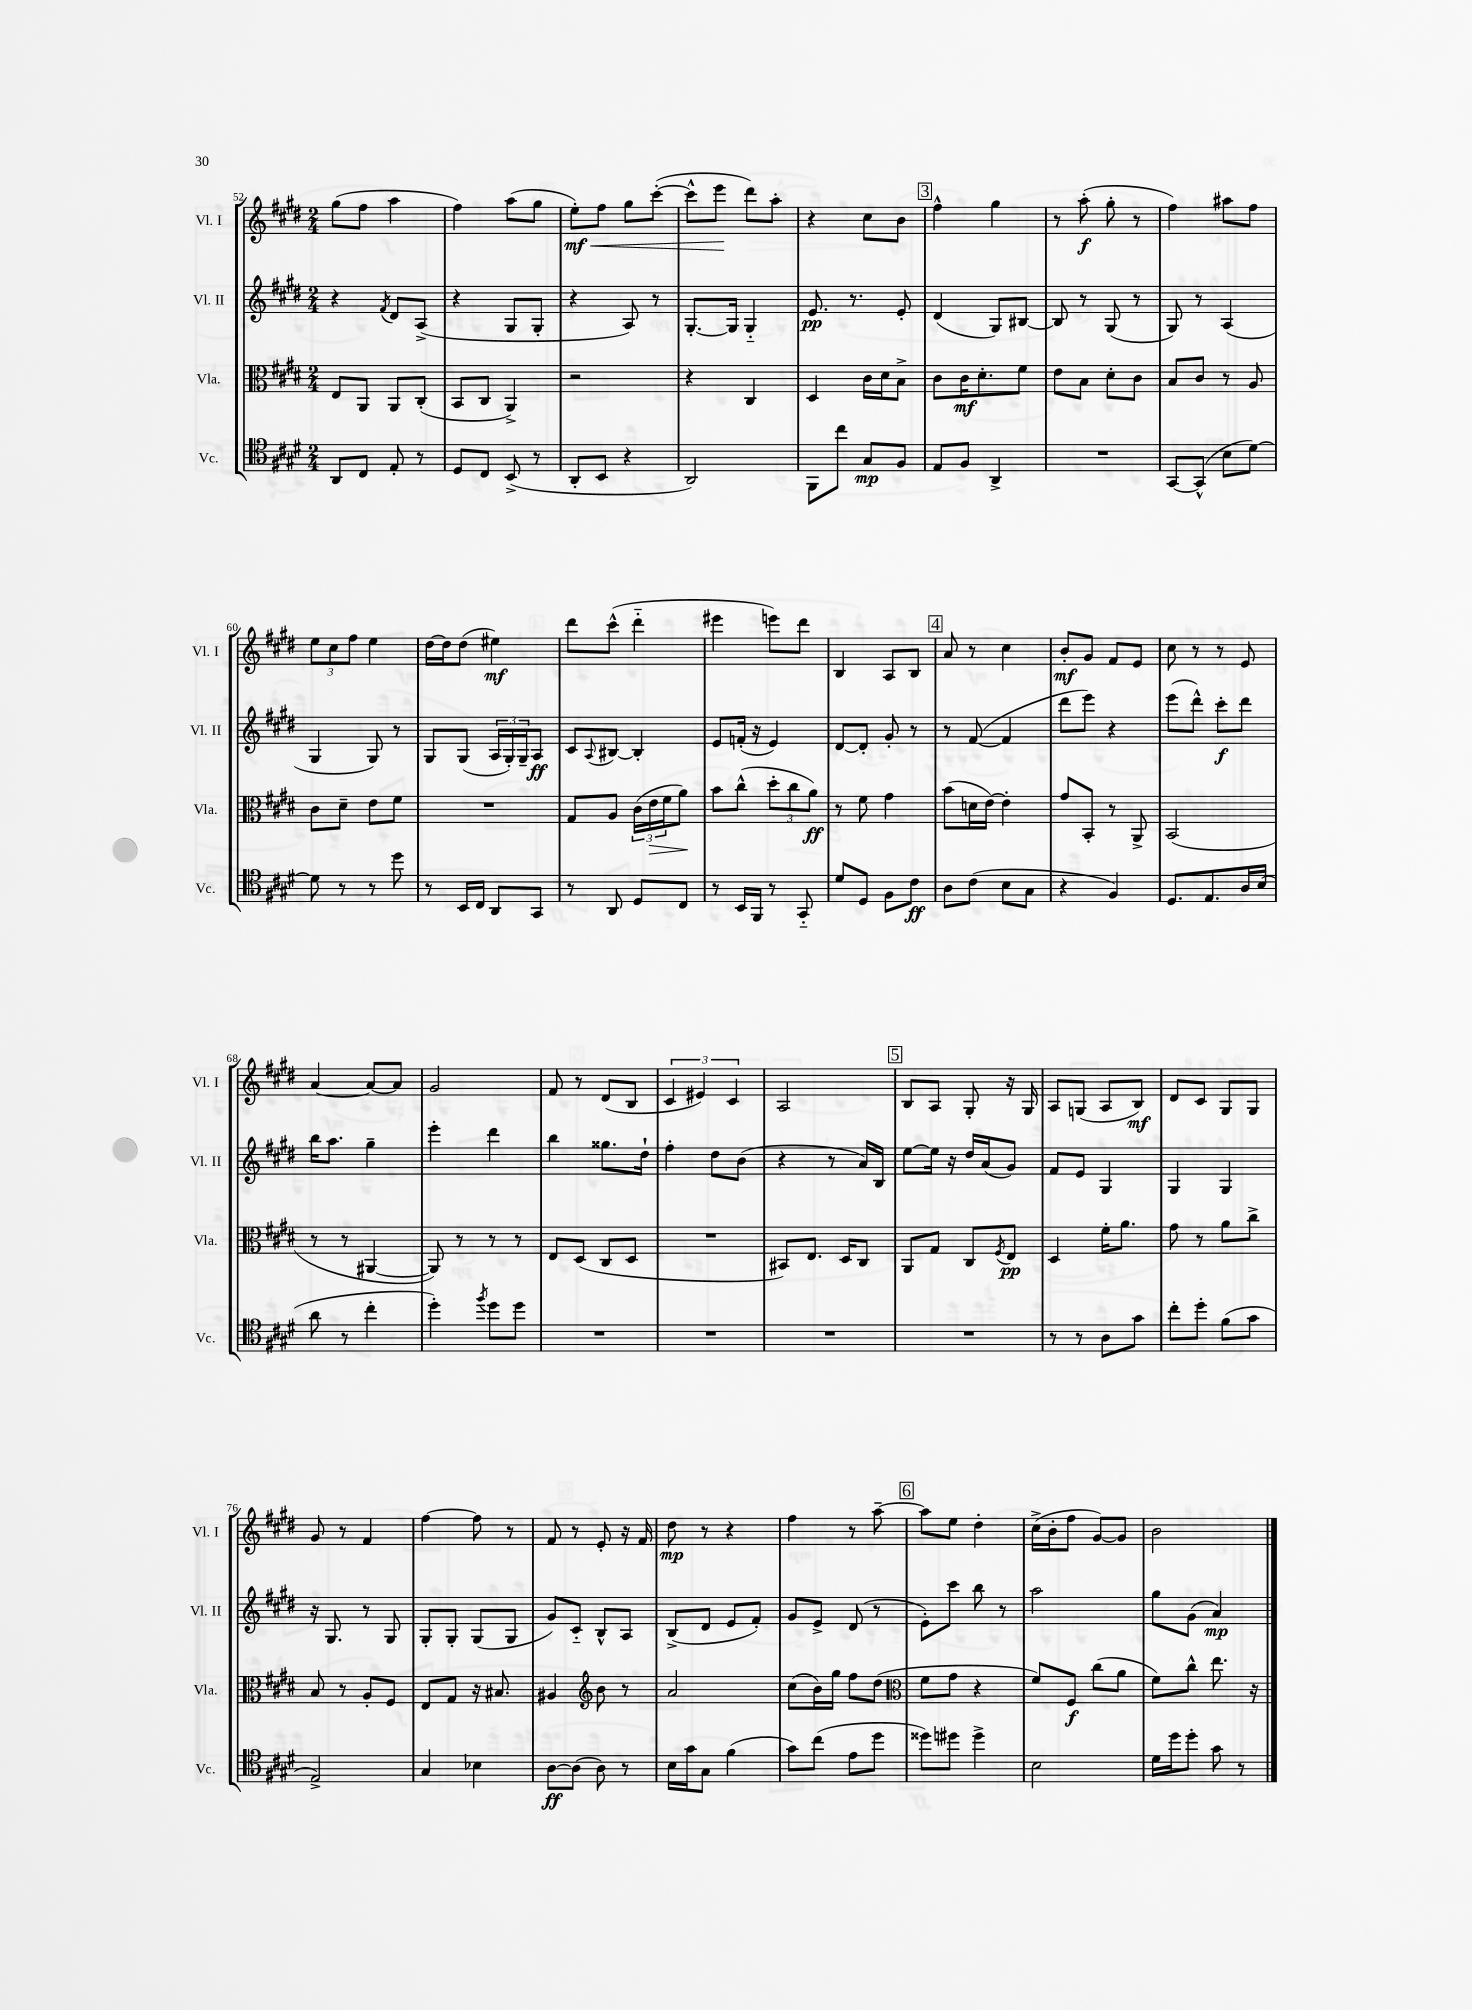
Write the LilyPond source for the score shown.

<<
\new StaffGroup <<
\new Staff = "s0" \with { instrumentName = "Vl. I" shortInstrumentName = "Vl. I" } {
    \clef treble \key e \major \numericTimeSignature \time 2/4
    gis''8( fis''8 a''4 |
    fis''4) a''8( gis''8 |
    e''8-.\mf\<) fis''8 gis''8 cis'''8~-.( |
    cis'''8-^ e'''8\! dis'''8) a''8-. |
    r4 cis''8 b'8 |
    \mark \markup { \box "3" } fis''4-^ gis''4 |
    r8 a''8-.\f( gis''8-. r8 |
    fis''4) ais''8 fis''8 |
    \tuplet 3/2 { e''8 cis''8 fis''8 } e''4 |
    dis''16~ dis''16 dis''8( eis''4\mf) |
    dis'''8 cis'''8-^( dis'''4-_ |
    eis'''4 e'''8) dis'''8 |
    b4 a8 b8 |
    \mark \markup { \box "4" } a'8 r8 cis''4 |
    b'8-.\mf gis'8 fis'8 e'8 |
    cis''8 r8 r8 e'8 |
    a'4~ a'8~ a'8 |
    gis'2 |
    fis'8 r8 dis'8( b8 |
    \tuplet 3/2 { cis'4 eis'4) cis'4 } |
    a2 |
    \mark \markup { \box "5" } b8 a8 gis8-. r16 gis16 |
    a8 g8( a8 b8\mf) |
    dis'8 cis'8 gis8 gis8 |
    gis'8 r8 fis'4 |
    fis''4~ fis''8 r8 |
    fis'8 r8 e'8-. r16 fis'16 |
    dis''8\mp r8 r4 |
    fis''4 r8 a''8~-- |
    \mark \markup { \box "6" } a''8 e''8 dis''4-. |
    cis''16->( b'16-. fis''8 gis'8~) gis'8 |
    b'2 \bar "|." |
}
\new Staff = "s1" \with { instrumentName = "Vl. II" shortInstrumentName = "Vl. II" } {
    \clef treble \key e \major \numericTimeSignature \time 2/4
    r4 \acciaccatura { fis'8 } dis'8 a8->( |
    r4 gis8 gis8-. |
    r4 a8) r8 |
    gis8.~-. gis16 gis4-_ |
    e'8.\pp r8. e'8-. |
    \mark \markup { \box "3" } dis'4( gis8) bis8~ |
    bis8 r8 gis8( r8 |
    gis8) r8 a4( |
    gis4 gis8) r8 |
    gis8 gis8( \tuplet 3/2 { a16 gis16-.) gis16-- } a8\ff |
    cis'8 \appoggiatura { a8 } bis8~ bis4-. |
    e'8 f'16-.( r16 e'4) |
    dis'8~ dis'8-. gis'8-. r8 |
    \mark \markup { \box "4" } r8 fis'8~( fis'4 |
    dis'''8 e'''8) r4 |
    e'''8( dis'''8-^) cis'''8-.\f dis'''8 |
    b''16 a''8. gis''4-- |
    e'''4-. dis'''4 |
    b''4 gisis''8. dis''16-! |
    fis''4-. dis''8 b'8( |
    r4 r8 a'16) b16 |
    \mark \markup { \box "5" } e''8~ e''16 r16 dis''16 a'16( gis'8) |
    fis'8 e'8 gis4 |
    gis4 gis4 |
    r16 gis8. r8 gis8 |
    gis8-. gis8-. gis8( gis8 |
    gis'8) cis'8-_ b8-^ a8 |
    b8->( dis'8 e'8 fis'8-.) |
    gis'8 e'8-> dis'8( r8 |
    \mark \markup { \box "6" } e'8-.) cis'''8 b''8 r8 |
    a''2 |
    gis''8 gis'8( a'4\mp) \bar "|." |
}
\new Staff = "s2" \with { instrumentName = "Vla." shortInstrumentName = "Vla." } {
    \clef alto \key e \major \numericTimeSignature \time 2/4
    e8 a,8 a,8 cis8-.( |
    b,8 cis8 a,4->) |
    r2 |
    r4 cis4 |
    dis4 cis'16 dis'16 b8-> |
    \mark \markup { \box "3" } cis'8 cis'16\mf dis'8.-. fis'8 |
    e'8 b8 dis'8-. cis'8 |
    b8 cis'8 r8 a8 |
    cis'8 dis'8-- e'8 fis'8 |
    R2 |
    gis8 a8 \tuplet 3/2 { cis'16( e'16\> fis'16 } a'8\!) |
    b'8 cis''8-^( \tuplet 3/2 { dis''8-. cis''8 a'8\ff) } |
    r8 fis'8 gis'4 |
    \mark \markup { \box "4" } b'8( d'16 e'16~) e'4-. |
    gis'8 b,8-. r8 a,8-> |
    b,2( |
    r8 r8 ais,4~ |
    ais,8) r8 r8 r8 |
    e8 dis8( cis8 dis8 |
    R2 |
    bis,8) e8. dis16 cis8 |
    \mark \markup { \box "5" } a,8 gis8 cis8 \acciaccatura { fis8 } e8\pp |
    dis4 fis'16-. a'8. |
    gis'8 r8 a'8 cis''8-> |
    b8 r8 a8-. fis8 |
    e8 gis8 r16 bis8. |
    ais4 \clef treble b'8 r8 |
    a'2 |
    cis''8( b'16) gis''16 fis''8 dis''8( |
    \mark \markup { \box "6" } \clef alto fis'8 gis'8 r4 |
    fis'8) fis8\f cis''8( a'8 |
    fis'8) cis''8-^ e''8. r16 \bar "|." |
}
\new Staff = "s3" \with { instrumentName = "Vc." shortInstrumentName = "Vc." } {
    \clef tenor \key e \major \numericTimeSignature \time 2/4
    a,8 cis8 e8-. r8 |
    dis8 cis8 b,8->( r8 |
    a,8-. b,8 r4 |
    a,2) |
    fis,8 cis''8 gis8\mp fis8 |
    \mark \markup { \box "3" } e8 fis8 a,4-> |
    R2 |
    gis,8~ gis,8-^( b8 dis'8~) |
    dis'8 r8 r8 dis''8 |
    r8 b,16 cis16 a,8 gis,8 |
    r8 a,8 dis8 cis8 |
    r8 b,16 fis,16 r8 gis,8-_ |
    dis'8 dis8 fis8 cis'8\ff |
    \mark \markup { \box "4" } a8 cis'8( b8 gis8 |
    r4 fis4) |
    dis8. e8. a16 b16( |
    a'8 r8 cis''4-. |
    dis''4-.) \acciaccatura { fis''8 } dis''8 dis''8 |
    R2 |
    R2 |
    R2 |
    \mark \markup { \box "5" } R2 |
    r8 r8 a8 gis'8 |
    cis''8-. dis''8-. fis'8( gis'8 |
    e2->) |
    gis4 bes4 |
    a8~\ff a8( a8) r8 |
    b16 gis'16 gis8 fis'4( |
    gis'8) cis''8( e'8 dis''8 |
    \mark \markup { \box "6" } disis''8) dis''8 dis''4-> |
    b2 |
    dis'16 dis''16 dis''8-. gis'8 r8 \bar "|." |
}
>>
>>
\layout { \context { \Score currentBarNumber = #52 } }
